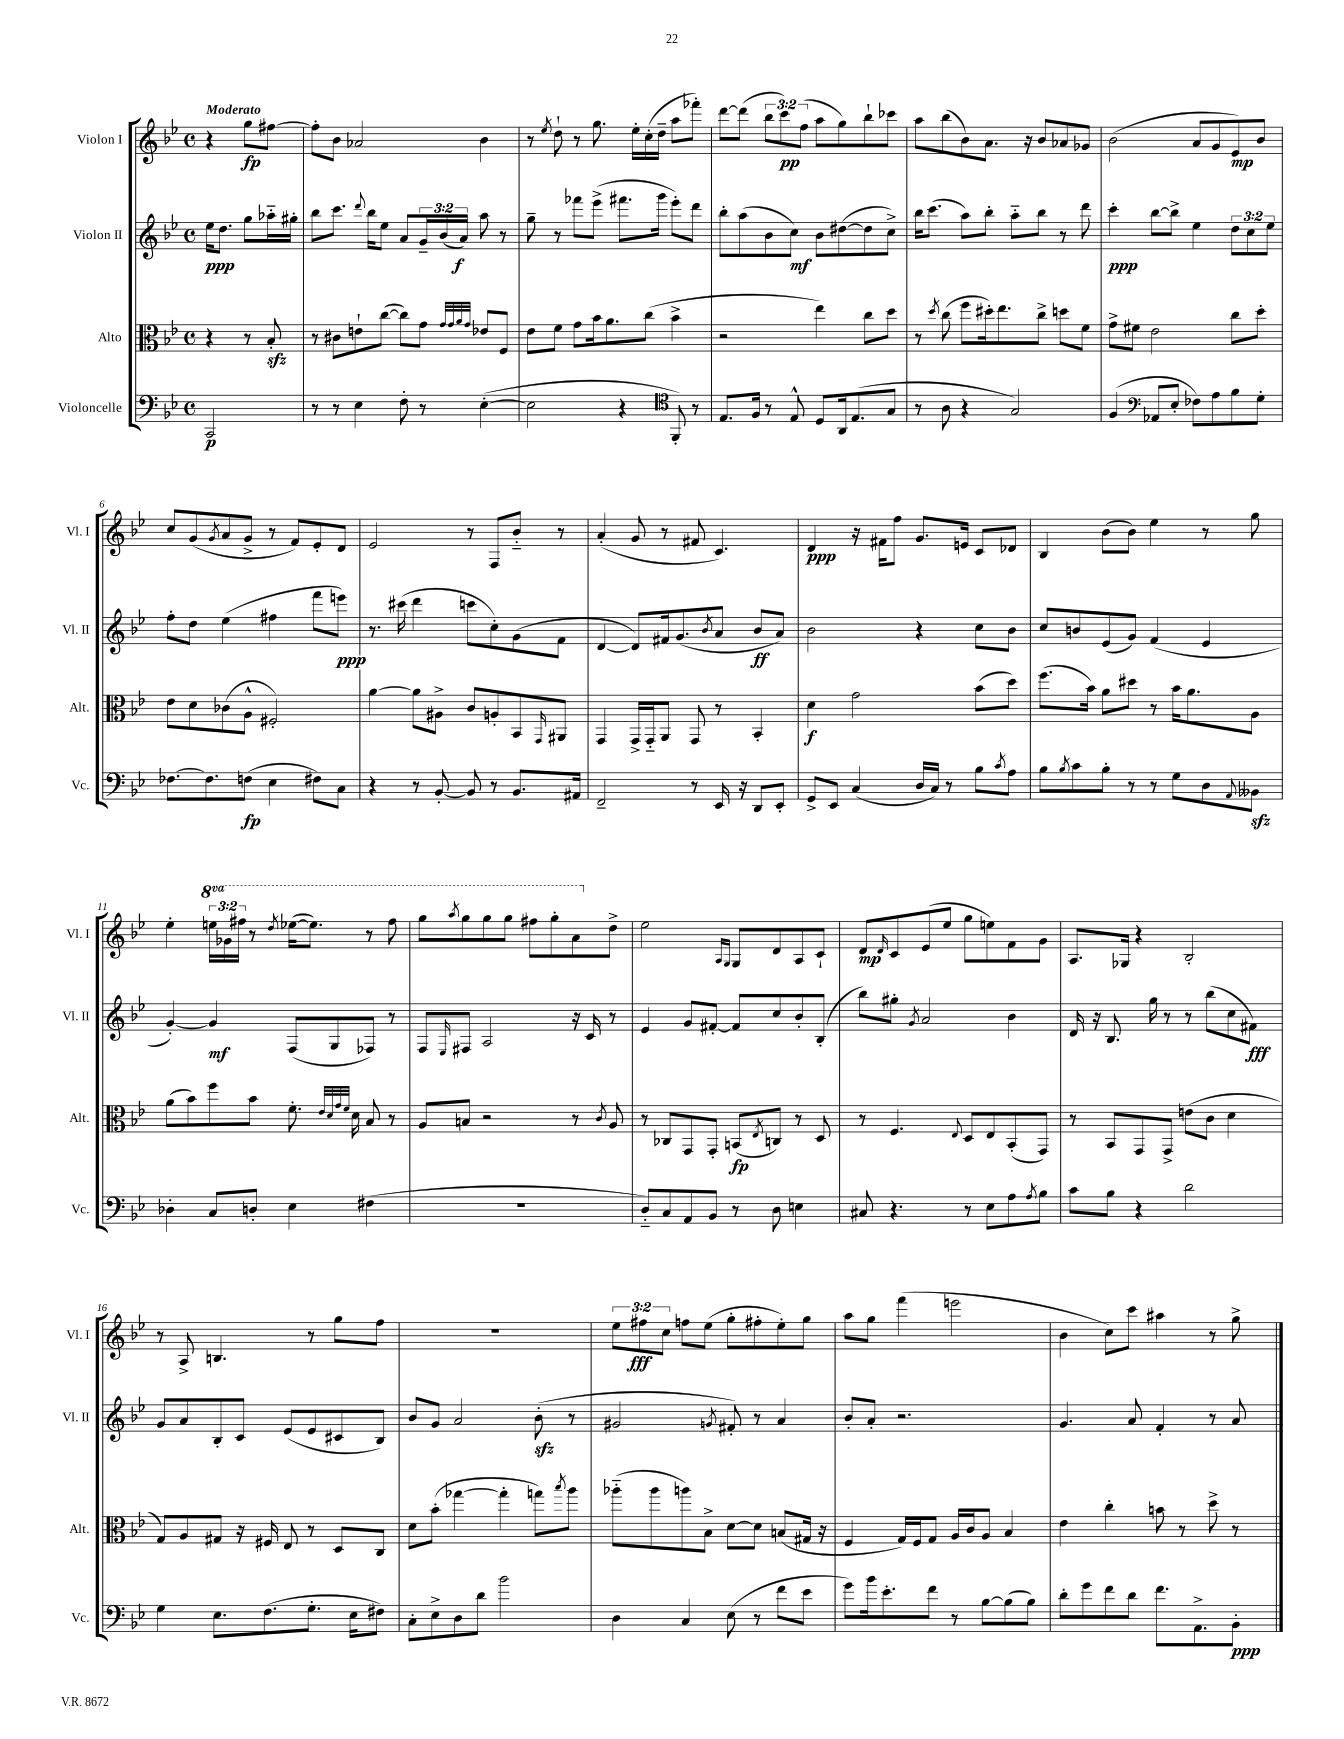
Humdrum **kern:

**kern	**dynam	**kern	**dynam	**kern	**dynam	**kern	**dynam
*part4	*part4	*part3	*part3	*part2	*part2	*part1	*part1
*staff4	*staff4	*staff3	*staff3	*staff2	*staff2	*staff1	*staff1
*I"Violoncelle	*	*I"Alto	*	*I"Violon II	*	*I"Violon I	*
*I'Vc.	*	*I'Alt.	*	*I'Vl. II	*	*I'Vl. I	*
*clefF4	*	*clefC3	*	*clefG2	*	*clefG2	*
*k[b-e-]	*	*k[b-e-]	*	*k[b-e-]	*	*k[b-e-]	*
*M4/4	*	*M4/4	*	*M4/4	*	*M4/4	*
*met(c)	*	*met(c)	*	*met(c)	*	*met(c)	*
=	=	=	=	=	=	=	=
!	!	!	!	!	!	!LO:TX:a:B:t=Moderato	!
2CC/	p	4r	.	16ee-\KL	ppp	4r	.
.	.	.	.	8.dd\J	.	.	.
.	.	8r	.	8gg\L	.	8gg\L	fp
.	.	8B-zz'/	.	16aa-X\L	.	[8ff#X\J	.
.	.	.	.	16gg#X'\JJ	.	.	.
=1	=1	=1	=1	=1	=1	=1	=1
8r	.	8r	.	8bb-\L	.	8ff#'\L]	.
8r	.	8c#X\L	.	8.ccc\J	.	8b-\J	.
4E-\	.	8en`\	.	.	.	2a-X/	.
.	.	.	.	8qqddd/	.	.	.
.	.	.	.	16bb-\KL	.	.	.
.	.	([8cc\J	.	8ee-\J	.	.	.
8F'\	.	8cc\L])	.	8a/L	.	.	.
8r	.	8g\J	.	24g~/L	.	.	.
.	.	.	.	(24b-/	.	.	.
.	.	.	.	24a/JJ)	f	.	.
.	.	32qqg/LLL	.	.	.	.	.
.	.	32qqg/	.	.	.	.	.
.	.	32qqa/	.	.	.	.	.
.	.	32qqg/JJJ	.	.	.	.	.
([4E-'\	.	8e-X/L	.	8aa\	.	4b-\	.
.	.	8F/J	.	8r	.	.	.
=2	=2	=2	=2	=2	=2	=2	=2
2E-\]	.	8e-\L	.	8gg~\	.	8r	.
.	.	.	.	.	.	8qee-/	.
.	.	8f\J	.	8r	.	8dd`\	.
.	.	8g\L	.	8fff-X\L	.	8r	.
.	.	16b-\k	.	(8eee-^\J	.	8.gg\	.
.	.	8.a\	.	.	.	.	.
4r	.	.	.	8.fff#X\L	.	.	.
.	.	.	.	.	.	16ee-'\LL	.
.	.	(8cc\J	.	.	.	(16cc'\	.
.	.	.	.	16ggg\Jk	.	16dd~\JJ	.
*clefC4	*	*	*	*	*	*	*
8FF'/)	.	4b-^\	.	8eee-'\L)	.	8aa\L	.
8r	.	.	.	8ddd\J	.	8fff-X'\J)	.
=3	=3	=3	=3	=3	=3	=3	=3
8.E-/L	.	2r	.	8bb-'\L	.	[8ddd\L	.
.	.	.	.	(8aa\	.	(8ddd\J]	.
16F/Jk	.	.	.	.	.	.	.
8r	.	.	.	8b-\	.	12bb-\L	.
.	.	.	.	.	.	12ccc\)	pp
8E-^^/	.	.	.	8cc\J)	mf	.	.
.	.	.	.	.	.	(12ff\J	.
8D/L	.	4ee-\)	.	8b-\L	.	8aa\L	.
16AA/k	.	.	.	([8dd#X\	.	8gg\)	.
(8.E-/	.	.	.	.	.	.	.
.	.	8cc\L	.	8dd#\]	.	8bb-`\	.
8G/J	.	8dd\J	.	8cc^\J)	.	8ccc-X\J	.
=4	=4	=4	=4	=4	=4	=4	=4
8r	.	8r	.	16bb-\KL	.	8aa\L	.
.	.	.	.	(8.ccc\J	.	.	.
.	.	8qdd/	.	.	.	.	.
8A\	.	(8cc\	.	.	.	(8bb-\	.
4r	.	8ff\L	.	8aa\L)	.	8b-\)	.
.	.	16dd#X'\k)	.	8bb-'\J	.	8.a\J	.
.	.	8.ee-\	.	.	.	.	.
2G/)	.	.	.	8aa\L	.	.	.
.	.	.	.	.	.	16r	.
.	.	8cc^\J	.	8bb-\J	.	8b-/L	.
.	.	8ddn\L	.	8r	.	8a-X/	.
.	.	8f\J	.	8ddd\	.	8g-X/J	.
=5	=5	=5	=5	=5	=5	=5	=5
(4F/	.	8g^\L	.	4ccc'\	ppp	(2b-\	.
.	.	8f#X\J	.	.	.	.	.
*clefF4	*	*	*	*	*	*	*
8AA-X/L	.	2e-\	.	[8bb-\L	.	.	.
8E-'/J	.	.	.	8bb-^\J]	.	.	.
8F-X\L)	.	.	.	4ee-\	.	8a/L	.
8A\	.	.	.	.	.	8g/	.
8B-\	.	8cc\L	.	12dd\L	.	8e-/)	mp
.	.	.	.	12cc\	.	.	.
8G'\J	.	8dd'\J	.	.	.	8b-/J	.
.	.	.	.	12ee-\J	.	.	.
!!LO:LB:g=z
=6	=6	=6	=6	=6	=6	=6	=6
[8.F-X\L	.	8e-\L	.	8ff'\L	.	8cc/L	.
.	.	8d\	.	8dd\J	.	(8g/	.
8.F-\]	.	.	.	.	.	.	.
.	.	.	.	.	.	8qg/	.
.	.	(8c-X\	.	(4ee-\	.	8a/	.
(8Fn\J	fp	8A^^\J	.	.	.	8g^/J	.
4E-\	.	2F#X'/)	.	4ff#X\	.	8r	.
.	.	.	.	.	.	8f/L)	.
8F#X\L)	.	.	.	8fff\L	.	8e-'/	.
8C\J	.	.	.	8eeen\J)	ppp	8d/J	.
=7	=7	=7	=7	=7	=7	=7	=7
4r	.	[4a\	.	8.r	.	2e-/	.
.	.	.	.	(16ccc#X\	.	.	.
8r	.	8a\L]	.	4ddd\	.	.	.
[8BB-'/	.	8A#X^\J	.	.	.	.	.
8BB-/]	.	8c/L	.	8cccn\L	.	8r	.
8r	.	8An'/	.	8cc'\)	.	8F/L	.
8.BB-/L	.	8BB-/	.	(8g\	.	8b-/J	.
.	.	16qqGG/	.	.	.	.	.
.	.	8AA#X/J	.	8f\J	.	8r	.
16AA#X/Jk	.	.	.	.	.	.	.
=8	=8	=8	=8	=8	=8	=8	=8
2FF~/	.	4GG/	.	[4d/	.	(4a'/	.
.	.	16GG^/LL	.	8d/L])	.	8g/	.
.	.	16GG/J	.	.	.	.	.
.	.	8AA/J	.	16f#X/k	.	8r	.
.	.	.	.	(8.g/	.	.	.
8r	.	8GG/	.	.	.	8f#X/	.
.	.	.	.	8qb-/	.	.	.
16EE-/	.	8r	.	8a/J	.	4.c/)	.
16r	.	.	.	.	.	.	.
8DD/L	.	4BB-'/	.	8b-/L	ff	.	.
8EE-'/J	.	.	.	8a/J)	.	.	.
=9	=9	=9	=9	=9	=9	=9	=9
8GG^/L	.	4d\	f	2b-\	.	4d/	ppp
8EE-/J	.	.	.	.	.	.	.
(4C/	.	2g\	.	.	.	16r	.
.	.	.	.	.	.	16f#X\KL	.
.	.	.	.	.	.	8ff\J	.
16D/LL	.	.	.	4r	.	8.g/L	.
16C/JJ)	.	.	.	.	.	.	.
8r	.	.	.	.	.	.	.
.	.	.	.	.	.	16en/Jk	.
8B-\L	.	(8b-\L	.	8cc\L	.	8c/L	.
8qc/	.	.	.	.	.	.	.
8A\J	.	8dd\J)	.	8b-\J	.	8d-X/J	.
=10	=10	=10	=10	=10	=10	=10	=10
8B-\L	.	(8.ff\L	.	8cc/L	.	4B-/	.
8qB-/	.	.	.	.	.	.	.
8c\	.	.	.	8bn/	.	.	.
.	.	16b-\Jk)	.	.	.	.	.
8B-'\J	.	8a\L	.	(8e-/	.	(8b-\L	.
8r	.	8dd#X\J	.	8g/J)	.	8b-\J)	.
8r	.	8r	.	(4f/	.	4ee-\	.
8G\L	.	16b-\KL	.	.	.	.	.
.	.	8.a\	.	.	.	.	.
8D\	.	.	.	4e-/	.	8r	.
8qqAA/	.	.	.	.	.	.	.
8BB--Xzz\J	.	8A\J	.	.	.	8gg\	.
!!LO:LB:g=z
=11	=11	=11	=11	=11	=11	=11	=11
4D-X'\	.	(8a\L	.	[4g'/)	.	4ee-'\	.
.	.	8b-\)	.	.	.	.	.
*	*	*	*	*	*	*8va	*
8C/L	.	8ff\	.	4g/]	mf	24eeen\LL	.
.	.	.	.	.	.	24gg-X\	.
.	.	.	.	.	.	24fff#X\JJ	.
8Dn'/J	.	8b-\J	.	.	.	8r	.
.	.	.	.	.	.	8qddd/	.
4E-\	.	8.f'\	.	(8F/L	.	([16eee-X\KL	.
.	.	.	.	.	.	8.eee-\J])	.
.	.	.	.	8G/	.	.	.
.	.	32qqe-/LLL	.	.	.	.	.
.	.	32qqd/	.	.	.	.	.
.	.	32qqg/	.	.	.	.	.
.	.	32qqf/JJJ	.	.	.	.	.
.	.	16d\	.	.	.	.	.
(4F#X\	.	8B-/	.	8F-X/J)	.	8r	.
.	.	8r	.	8r	.	8fff#\	.
=12	=12	=12	=12	=12	=12	=12	=12
1r	.	8A/L	.	8F/L	.	8ggg\L	.
.	.	.	.	16qqE-/	.	8qaaa/	.
.	.	8Bn/J	.	8F#X/J	.	8ggg\	.
.	.	2r	.	2A/	.	8ggg\	.
.	.	.	.	.	.	8ggg\J	.
.	.	.	.	.	.	8fff#X\L	.
.	.	.	.	.	.	8ggg'\	.
.	.	8r	.	16r	.	8aa\	.
.	.	.	.	16c/	.	.	.
.	.	8qc/	.	.	.	.	.
*	*	*	*	*	*	*X8va	*
.	.	8A/	.	8r	.	8dd^\J	.
=13	=13	=13	=13	=13	=13	=13	=13
8D/L)	.	8r	.	4e-/	.	2ee-\	.
8C/	.	8C-X/L	.	.	.	.	.
8AA/	.	8GG/	.	8g/L	.	.	.
8BB-/J	.	8GG'/J	.	[8f#X'/J	.	.	.
.	.	.	.	.	.	16qqA/LL	.
.	.	.	.	.	.	16qqG/JJ	.
8r	.	(8BBn/L	fp	8f#/L]	.	8G/L	.
.	.	8qE-/	.	.	.	.	.
8D\	.	8Cn/J)	.	8cc/	.	8d/	.
4En\	.	8r	.	8b-'/	.	8A/	.
.	.	8D/	.	(8B-'/J	.	8c`/J	.
=14	=14	=14	=14	=14	=14	=14	=14
8C#X/	.	8r	.	8bb-\L)	.	8d/L	mp
.	.	.	.	.	.	16qqd/	.
4.r	.	4.F/	.	8gg#X'\J	.	8c/	.
.	.	.	.	8qg/	.	.	.
.	.	.	.	2a/	.	(8e-/	.
.	.	.	.	.	.	8ee-/J	.
.	.	8qqE-/	.	.	.	.	.
8r	.	8D/L	.	.	.	8gg\L	.
8E-\L	.	8E-/	.	.	.	8een\)	.
8A\	.	(8BB-'/	.	4b-\	.	8f\	.
8qA/	.	.	.	.	.	.	.
8B-\J	.	8GG/J)	.	.	.	8g\J	.
=15	=15	=15	=15	=15	=15	=15	=15
8c\L	.	8r	.	16d/	.	8.A/L	.
.	.	.	.	16r	.	.	.
8B-\J	.	8BB-/L	.	8.B-/	.	.	.
.	.	.	.	.	.	16G-X/Jk	.
4r	.	8GG/	.	.	.	4r	.
.	.	.	.	16gg\	.	.	.
.	.	8GG^/J	.	8r	.	.	.
2d\	.	(8en\L	.	8r	.	2B-'/	.
.	.	8c\J	.	(8bb-\L	.	.	.
.	.	4d\	.	8cc\	.	.	.
.	.	.	.	8f#X\J)	fff	.	.
!!LO:LB:g=z
=16	=16	=16	=16	=16	=16	=16	=16
4G\	.	8G/L)	.	8g/L	.	8r	.
.	.	8A/	.	8a/	.	8A^/	.
8.E-\L	.	8G#X/J	.	8B-'/	.	4.Bn/	.
.	.	16r	.	8c/J	.	.	.
(8.F\	.	16F#X/	.	.	.	.	.
.	.	8E-/	.	(8e-/L	.	.	.
8.G'\J	.	8r	.	8e-/	.	8r	.
.	.	8D/L	.	8c#X/	.	8gg\L	.
16E-\KL	.	.	.	.	.	.	.
8F#X\J)	.	8C/J	.	8B-/J)	.	8ff\J	.
=17	=17	=17	=17	=17	=17	=17	=17
8C'\L	.	8d\L	.	8b-/L	.	1r	.
8E-^\	.	(8b-'\J	.	8g/J	.	.	.
8D\	.	[4gg-X\	.	2a/	.	.	.
8d\J	.	.	.	.	.	.	.
2b-\	.	4gg-'\]	.	.	.	.	.
.	.	8ggn\L)	.	(8b-zz'\	.	.	.
.	.	8qbb-/	.	.	.	.	.
.	.	8aa\J	.	8r	.	.	.
=18	=18	=18	=18	=18	=18	=18	=18
4D\	.	(8aa-X\L	.	2g#X/	.	12ee-\L	.
.	.	.	.	.	.	12ff#X\	fff
.	.	8aa-\	.	.	.	.	.
.	.	.	.	.	.	12cc\J	.
4C/	.	8aan\)	.	.	.	8ffn\L	.
.	.	8B-^\J	.	.	.	(8ee-\J	.
.	.	.	.	8qgn/	.	.	.
(8E-\	.	[8d\L	.	8f#X'/)	.	8gg'\L	.
8r	.	8d\J]	.	8r	.	8ff#X'\	.
8f\L	.	(8Bn/L	.	4a/	.	8ee-'\)	.
8e-\J	.	16G#X/Jk	.	.	.	8gg\J	.
.	.	16r	.	.	.	.	.
=19	=19	=19	=19	=19	=19	=19	=19
8g\L)	.	4F/	.	8b-'/L	.	8aa\L	.
16b-\k	.	.	.	8a'/J	.	8gg\J	.
8.e-'\	.	.	.	.	.	.	.
.	.	16G/LL)	.	2.r	.	(4fff\	.
.	.	16F/J	.	.	.	.	.
8f\J	.	8G/J	.	.	.	.	.
8r	.	16A/LL	.	.	.	2eeen\	.
.	.	16c/J	.	.	.	.	.
[8B-\L	.	8A/J	.	.	.	.	.
(8B-\]	.	4B-/	.	.	.	.	.
8B-\J)	.	.	.	.	.	.	.
=20	=20	=20	=20	=20	=20	=20	=20
8d'\L	.	4e-\	.	4.g/	.	4b-\	.
8g\	.	.	.	.	.	.	.
8f\	.	4cc'\	.	.	.	8cc\L)	.
8d\J	.	.	.	8a/	.	8ccc\J	.
8.f\L	.	8bn\	.	4f'/	.	4aa#X\	.
.	.	8r	.	.	.	.	.
8.AA^\	.	.	.	.	.	.	.
.	.	8dd^\	.	8r	.	8r	.
8BB-'\J	ppp	8r	.	8a/	.	8gg^\	.
==	==	==	==	==	==	==	==
*-	*-	*-	*-	*-	*-	*-	*-
